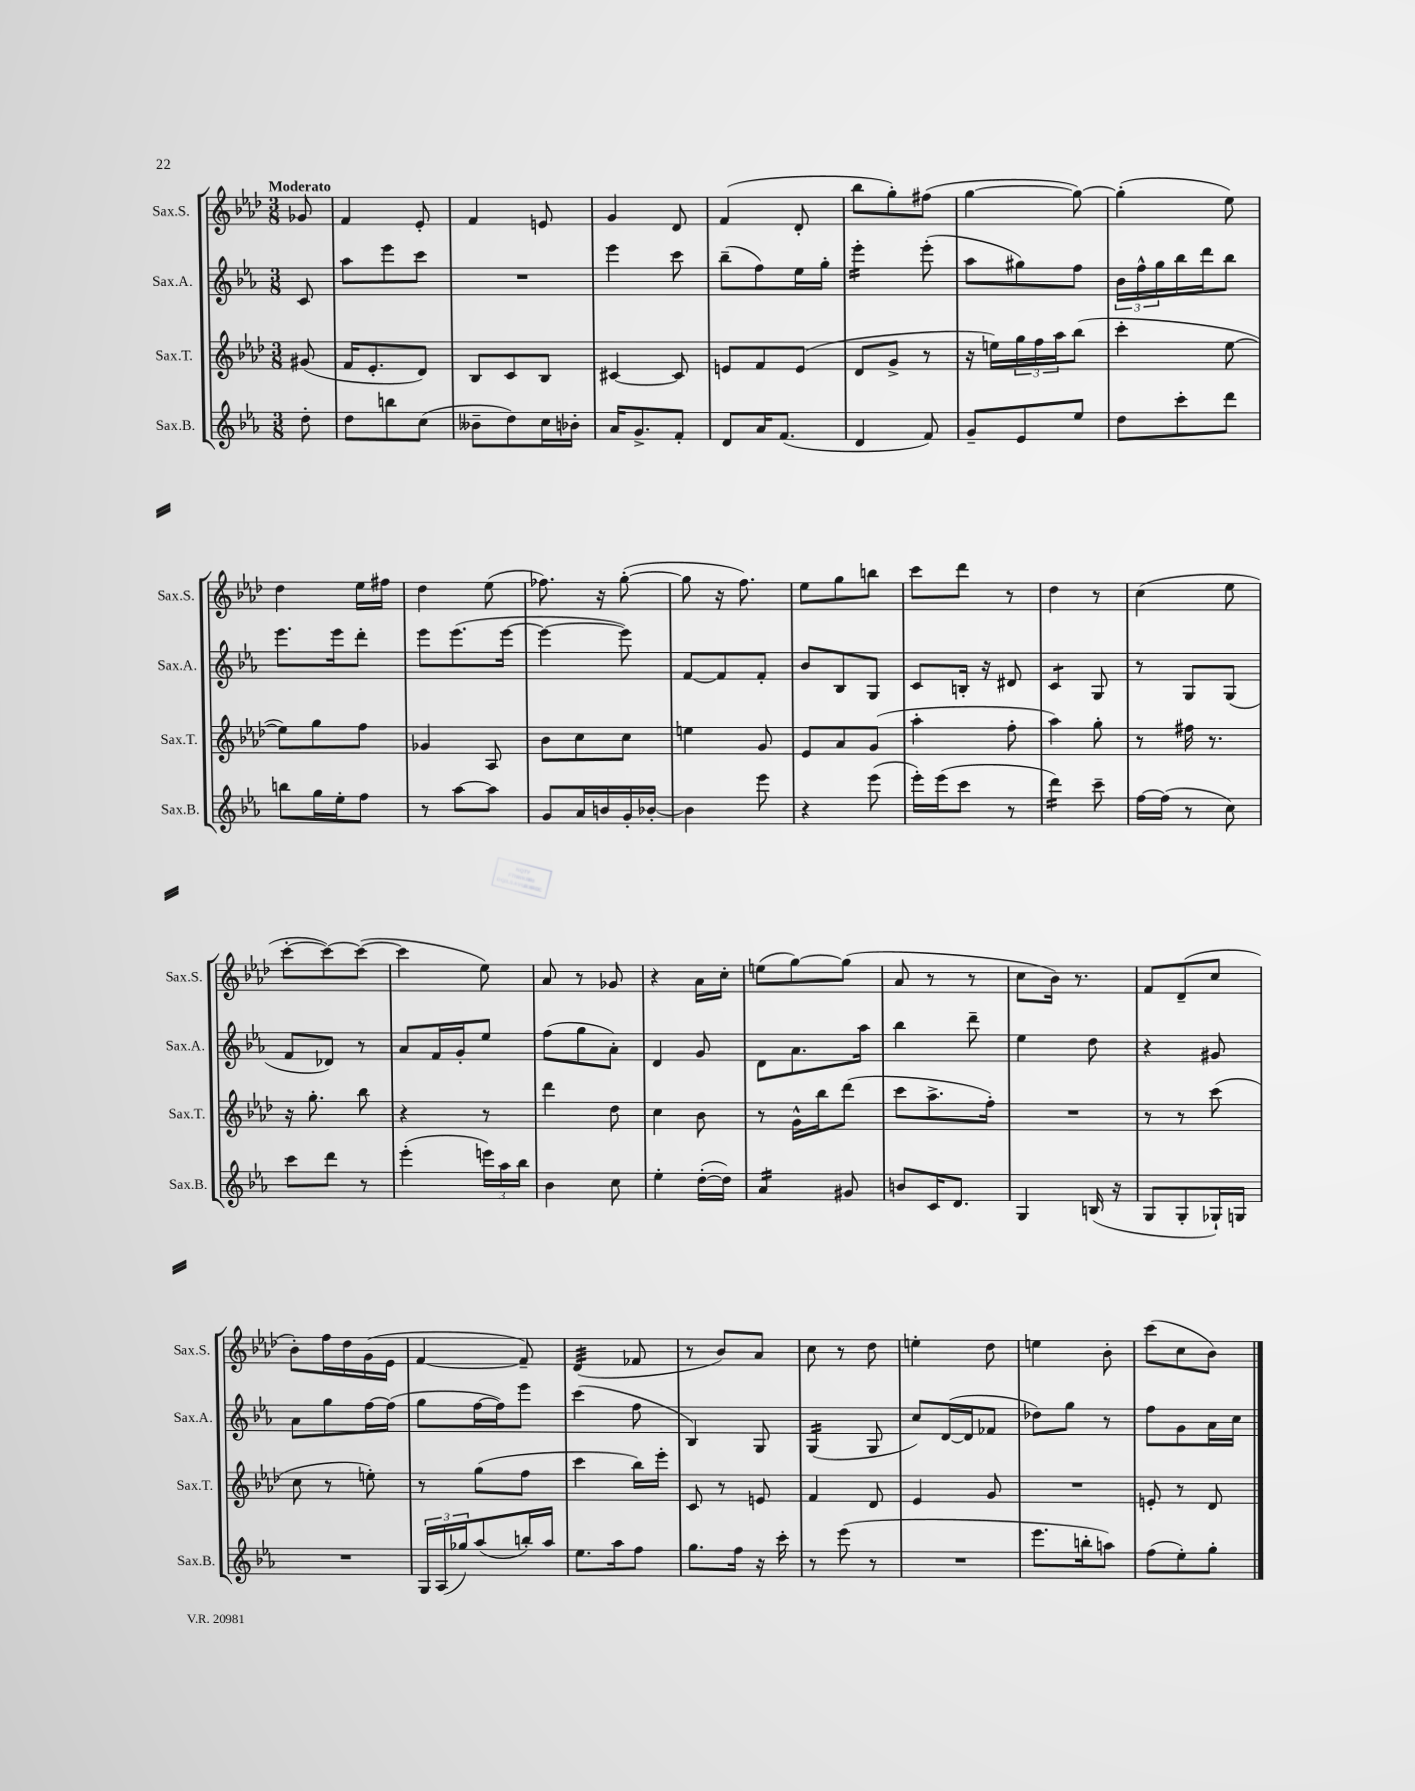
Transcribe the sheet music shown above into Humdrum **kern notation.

**kern	**kern	**kern	**kern
*staff4	*staff3	*staff2	*staff1
*clefG2	*clefG2	*clefG2	*clefG2
*k[b-e-a-]	*k[b-e-a-d-]	*k[b-e-a-]	*k[b-e-a-d-]
*M3/8	*M3/8	*M3/8	*M3/8
8dd'\	(8g#/	8c/	8g-/
=	=	=	=
8dd\L	16f/LK	8aa-\L	4f/
.	8.e-'/	.	.
8bb\	.	8eee-\	.
(8cc\J	8d-/J)	8ccc\J	8e-'/
=	=	=	=
8b--~\L	8B-/L	4.r	4f/
8dd\)	8c/	.	.
16cc\L	8B-/J	.	8e/
16b-'\JJ	.	.	.
=	=	=	=
16a-/LK	[4c#/	4eee-\	4g/
8.g^/	.	.	.
8f'/J	8c#/]	8ccc\	8d-/
=	=	=	=
8d/L	8e/L	(8bb-~\L	(4f/
16a-/K	8f/	8ff\)	.
(8.f/J	.	.	.
.	(8e/J	16ee-\L	8d-'/
.	.	16gg'\JJ	.
=	=	=	=
4d/	8d-/L	4eee-'\	8bb-\L
.	8g^/J	.	8gg'\)
8f/)	8r	(8eee-'\	(8ff#\J
=	=	=	=
8g~/L	16r	8aa-\L	[4gg\
.	16ee\LL)	.	.
8e-/	24gg\	8gg#\)	.
.	24ff\	.	.
.	24aa-\J	.	.
8ee-/J	(8bb-\J	8ff\J	8gg\_)
=	=	=	=
8dd\L	4ccc'\	24b-\LL	(4gg'\]
.	.	24ff^^\	.
.	.	24gg\	.
8ccc'\	.	16bb-\	.
.	.	16ddd\J	.
8ddd\J	[8ee-\	8bb-\J	8ee-\)
=	=	=	=
8bb\L	8ee-\]L)	8.eee-\L	4dd-\
16gg\L	8gg\	.	.
16ee-'\J	.	16eee-\k	.
8ff\J	8ff\J	8ddd'\J	16ee-\LL
.	.	.	16ff#\JJ
=	=	=	=
8r	4g-/	8eee-\L	4dd-\
[8aa-\L	.	(8.eee-\	.
8aa-\]J	8A-/	.	(8ee-\
.	.	[16eee-\Jk	.
=	=	=	=
8g/L	8b-\L	4eee-\_	8.ff-\)
16a-/L	8cc\	.	.
16b/	.	.	16r
16g'/	8cc\J	8eee-\])	([8gg'\
[16b-'/JJ	.	.	.
=	=	=	=
4b-\]	4ee\	[8f/L	8gg\]
.	.	8f/]	16r
.	.	.	8.ff\)
8eee-\	8g/	8f'/J	.
=	=	=	=
4r	8e-/L	8b-/L	8ee-\L
.	8a-/	8B-/	8gg\
(8eee-\	(8g/J	8G/J	8bb\J
=	=	=	=
16eee-'\LL)	4aa-'\	8c/L	8ccc\L
(16eee-\J	.	.	.
8ccc\J	.	16B'/Jk	8ddd-\J
.	.	16r	.
8r	8ff'\	8d#/	8r
=	=	=	=
4ddd\)	4aa-\)	4c/	4dd-\
8ccc~\	8gg'\	8G/	8r
=	=	=	=
[16ff\LL	8r	8r	(4cc\
(16ff\]JJ	.	.	.
8r	16ff#\	8G/L	.
.	8.r	.	.
8cc\)	.	(8G/J	8ee-\
=	=	=	=
8ccc\L	16r	8f/L	[8ccc'\L
.	8.gg'\	.	.
8ddd\J	.	8d-/J)	8ccc\_)
8r	8bb-\	8r	(8ccc\_J
=	=	=	=
(4eee-'\	4r	8a-/L	4ccc\]
.	.	16f/L	.
.	.	16g'/J	.
24eee\LL)	8r	8ee-/J	8ee-\)
24aa-\	.	.	.
24bb-\JJ	.	.	.
=	=	=	=
4b-\	4ddd-\	(8ff\L	8a-/
.	.	8gg\	8r
8cc\	8dd-\	8a-'\J)	8g-/
=	=	=	=
4ee-'\	4cc\	4d/	4r
([16dd'\LL	8b-\	8g/	16a-\LL
16dd\]JJ)	.	.	16cc'\JJ
=	=	=	=
4a-/	8r	8d\L	(8ee\L
.	16g^^\LL	8.a-\	[8gg\)
.	16bb-\J	.	.
8g#/	(8ddd-\J	.	(8gg\]J
.	.	16aa-\Jk	.
=	=	=	=
8b/L	8ccc\L	4bb-\	8a-/
16c/K	8.aa-^\	.	8r
8.d/J	.	.	.
.	.	8ddd~\	8r
.	16ff'\Jk)	.	.
=	=	=	=
4G/	4.r	4ee-\	8cc\L
.	.	.	16b-\Jk)
.	.	.	8.r
(16B/	.	8dd\	.
16r	.	.	.
=	=	=	=
8G/L	8r	4r	8f/L
8G'/	8r	.	(8d-~/
16G-`/L)	(8ccc\	8g#/	8cc/J
16G/JJ	.	.	.
=	=	=	=
4.r	8cc\	8a-\L	8b-'\L)
.	8r	8gg\	16ff\L
.	.	.	16dd-\
.	8ee'\)	[16ff\L	(16g\
.	.	(16ff\]JJ	16e-\JJ
=	=	=	=
24G/LL	8r	8gg\L	[4f/
(24A-/	.	.	.
24gg-/J)	.	.	.
(8aa-/	(8gg\L	[16ff\L	.
.	.	16ff\]J)	.
16bb'/L)	8ff\J	8eee-\J	8f~/])
16aa-/JJ	.	.	.
=	=	=	=
8.ee-\L	4ccc\	(4ccc\	(4d-/
16aa-\k	.	.	.
8ff\J	16bb-\LL)	8ff\	8f-/
.	16eee-'\JJ	.	.
=	=	=	=
8.gg\L	8c/	4B-/)	8r
.	8r	.	8b-/L)
16ff\Jk	.	.	.
16r	8e/	8G/	8a-/J
16ccc'\	.	.	.
=	=	=	=
8r	4f/	(4G/	8cc\
(8eee-\	.	.	8r
8r	8d-/	8G/	8dd-\
=	=	=	=
4.r	4e-/	8cc/L)	4ee'\
.	.	([16d/L	.
.	.	16d/]J	.
.	8g/	8f-/J	8dd-\
=	=	=	=
8.eee-\L	4.r	8dd-\L)	4ee\
.	.	8gg\J	.
16bb'\k	.	.	.
8aa\J)	.	8r	8b-'\
=	=	=	=
(8ff\L	8e'/	8ff\L	(8ccc\L
8ee-'\)	8r	8g\	8cc\
8gg'\J	8d-/	16a-\L	8b-\J)
.	.	16cc\JJ	.
==	==	==	==
*-	*-	*-	*-
